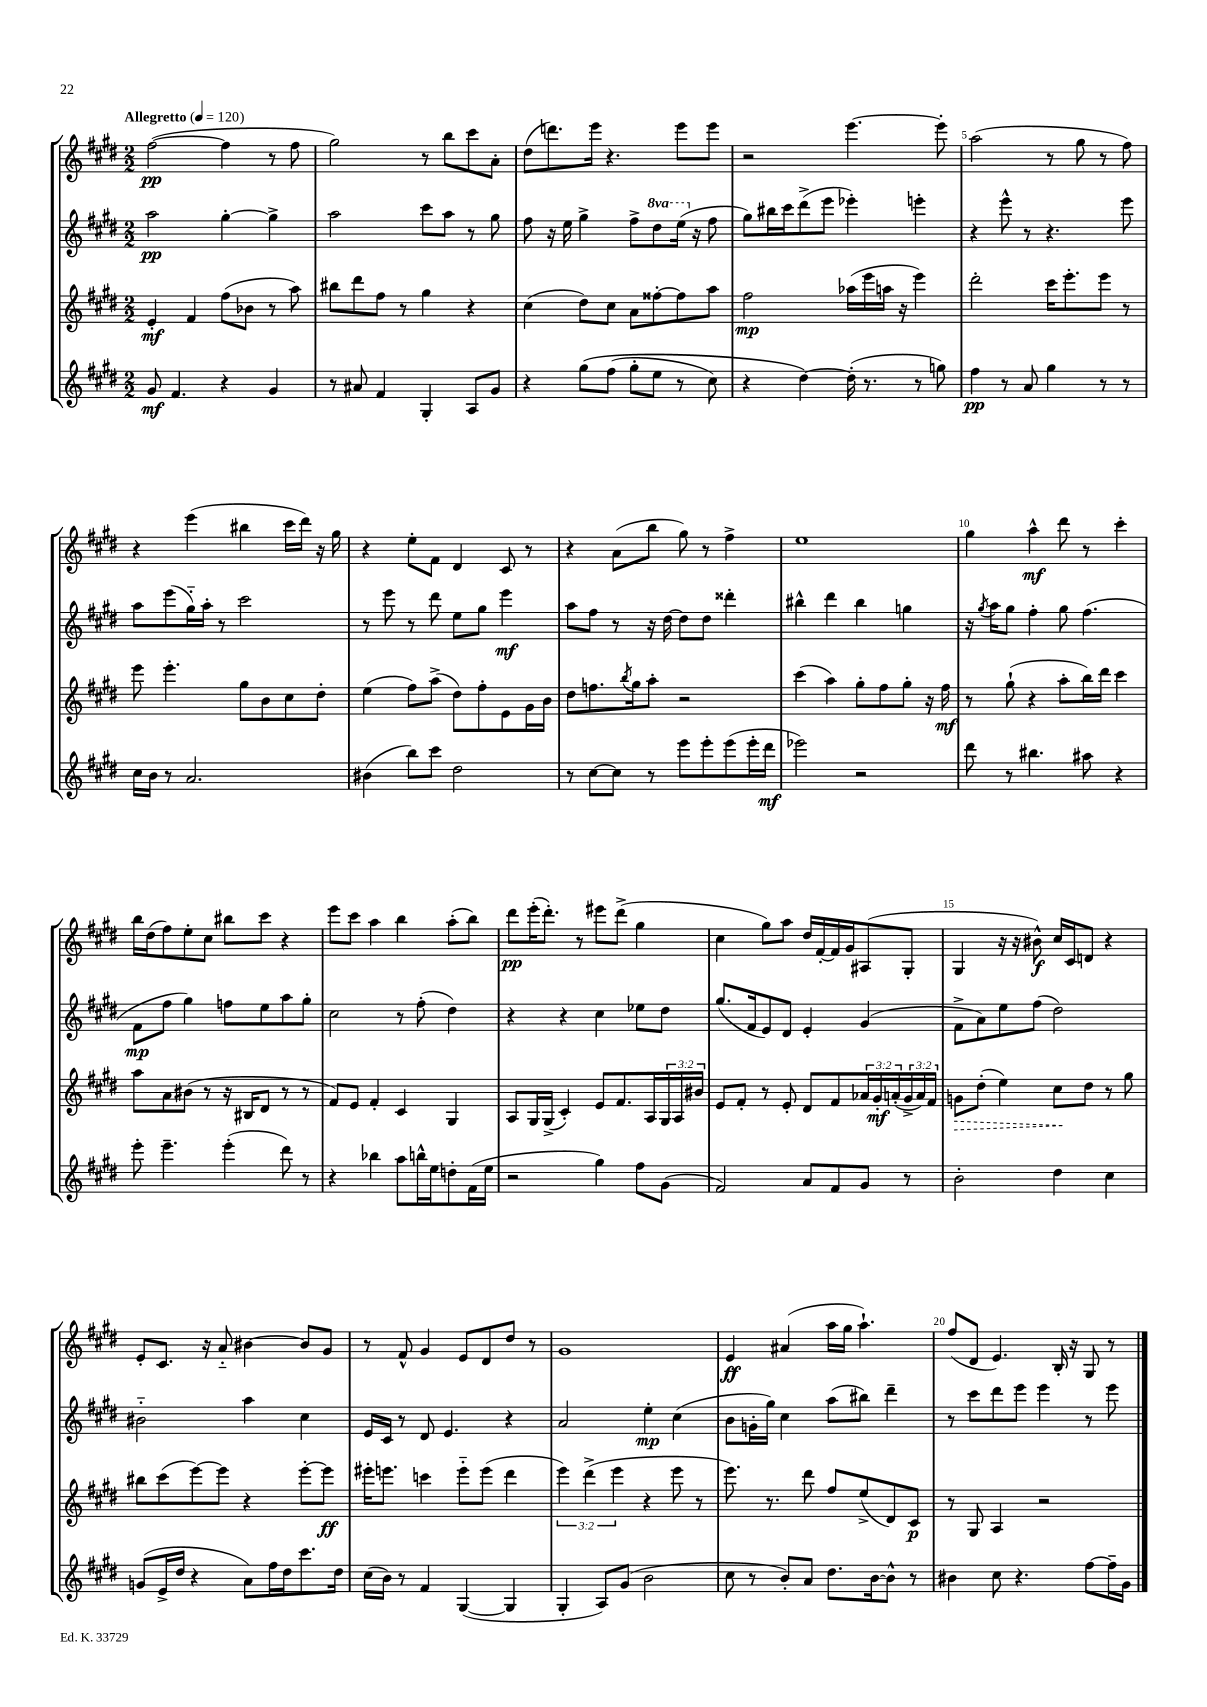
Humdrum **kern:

**kern	**kern	**kern	**kern
*staff4	*staff3	*staff2	*staff1
*clefG2	*clefG2	*clefG2	*clefG2
*k[f#c#g#d#]	*k[f#c#g#d#]	*k[f#c#g#d#]	*k[f#c#g#d#]
*M2/2	*M2/2	*M2/2	*M2/2
*MM120	*MM120	*MM120	*MM120
8g#	4e'	2aa	([2ff#
4.f#	.	.	.
.	4f#	.	.
4r	(8ff#	[4gg#'	4ff#]
.	8b-	.	.
4g#	8r	4gg#^]	8r
.	8aa)	.	8ff#
=	=	=	=
8r	8bb#	2aa	2gg#)
8a#	8ddd#	.	.
4f#	8ff#	.	.
.	8r	.	.
4G#'	4gg#	8ccc#	8r
.	.	8aa	8bb
8A	4r	8r	8ccc#
8g#	.	8gg#	8a'
=	=	=	=
4r	(4cc#	8ff#	(8dd#
.	.	16r	8.ddd)
.	.	16ee	.
&(8gg#	8dd#)	4gg#^	.
.	.	.	16eee
(8ff#	8cc#	.	4.r
8gg#'	8a	8ff#^	.
8ee	[8ff##'	8ddd#	.
8r	8ff##]	(16eee	8eee
.	.	16r	.
8cc#)	8aa	8ff#	8eee
=	=	=	=
4r	2ff#	8gg#)	2r
.	.	16bb#	.
.	.	16ccc#	.
[4dd#&)	.	(8ddd#^	.
.	.	8eee	.
(16dd#']	(16aa-	4eee-')	[4.eee
8.r	16eee	.	.
.	16aa	.	.
.	16r	.	.
8r	4eee)	4eee'	.
8gg)	.	.	8eee']
=	=	=	=
4ff#	2ddd#'	4r	(2aa
8r	.	8eee^^	.
8a	.	8r	.
4gg#	16ccc#	4.r	8r
.	8.eee'	.	.
.	.	.	8gg#
8r	8eee	.	8r
8r	8r	8eee	8ff#)
=	=	=	=
16cc#	8eee	8aa	4r
16b	.	.	.
8r	4.eee'	(8eee	.
2.a	.	16gg#'~)	(4eee
.	.	16aa'	.
.	.	8r	.
.	8gg#	2ccc#	4bb#
.	8b	.	.
.	8cc#	.	16ccc#
.	.	.	16ddd#)
.	8dd#'	.	16r
.	.	.	16gg#
=	=	=	=
(4b#	(4ee	8r	4r
.	.	8eee	.
8bb)	8ff#)	8r	8ee'
8ccc#	(8aa^	8ddd#	8f#
2dd#	8dd#)	8ee	4d#
.	8ff#'	8gg#	.
.	8e	4eee	8c#
.	16g#	.	8r
.	16b	.	.
=	=	=	=
8r	8dd#	8aa	4r
[8cc#	8.ff	8ff#	.
8cc#]	.	8r	(8a
.	8qbb	.	.
.	16gg#	.	.
8r	8aa'	16r	8bb
.	.	[16dd#	.
8eee	2r	8dd#]	8gg#)
8eee'	.	8dd#	8r
(8eee	.	4ddd##'	4ff#^
16eee'	.	.	.
16ddd#	.	.	.
=	=	=	=
2eee-)	(4ccc#	4bb#^^	1ee
.	4aa)	4ddd#	.
2r	8gg#'	4bb#	.
.	8ff#	.	.
.	8gg#'	4gg	.
.	16r	.	.
.	16ff#	.	.
=	=	=	=
8ddd#	8r	16r	4gg#
.	.	8qgg#	.
.	.	16aa	.
8r	(8gg#`	8gg#	.
4.bb#	4r	4ff#'	4aa^^
.	8aa'	8gg#	8ddd#
8aa#	16bb)	(4.ff#	8r
.	16ddd#	.	.
4r	4ccc#	.	4ccc#'
=	=	=	=
8eee'	8aa	8f#	16bb
.	.	.	(16dd#
4.eee~	8a	8ff#	8ff#)
.	(8b#	4gg#)	8ee'
.	8r	.	8cc#
(4eee'	16r	8ff	8bb#
.	16B#	.	.
.	8d#	8ee	8ccc#
8ddd#)	8r	8aa	4r
8r	8r	8gg#'	.
=	=	=	=
4r	8f#)	2cc#	8eee
.	8e	.	8ccc#
4bb-	4f#'	.	4aa
8aa	4c#	8r	4bb
16bb^^	.	(8ff#'	.
16ee	.	.	.
8dd'	4G#	4dd#)	(8aa'
(16f#	.	.	8bb)
16ee	.	.	.
=	=	=	=
2r	8A	4r	8ddd#
.	16G#	.	(16eee'
.	(16G#^	.	8.ddd#')
.	4c#')	4r	.
.	.	.	8r
4gg#)	8e	4cc#	8eee#
.	8.f#	.	(8ddd#^
8ff#	.	8ee-	4gg#
.	16A	.	.
(8g#	24G#	8dd#	.
.	24A	.	.
.	24b#	.	.
=	=	=	=
2f#)	8e	(8.gg#	4cc#
.	8f#'	.	.
.	.	16f#	.
.	8r	8e)	8gg#)
.	8e'	8d#	8aa
8a	8d#	4e'	16dd#
.	.	.	[16f#'
8f#	8f#	.	16f#]
.	.	.	16g#
8g#	24a-	(4g#	(8A#
.	24g#'	.	.
.	(24a'	.	.
8r	24g#^	.	8G#'
.	24a)	.	.
.	24f#	.	.
=	=	=	=
2b'	8g	8f#^	4G#
.	(8dd#'	8a)	.
.	4ee)	8ee	16r
.	.	.	16r
.	.	(8ff#	8b#^^)
4dd#	8cc#	2dd#)	16cc#
.	.	.	16c#
.	8dd#	.	8d
4cc#	8r	.	4r
.	8gg#	.	.
=	=	=	=
(8g	8bb#	2b#'~	8e'
16e^	(8ccc#	.	8.c#
16dd#	.	.	.
4r	[8eee)	.	.
.	.	.	16r
.	8eee]	.	8a'~
8a)	4r	4aa	[4b#
16ff#	.	.	.
16dd#	.	.	.
8.ccc#	[8eee'	4cc#	8b#]
.	8eee]	.	8g#
16dd#	.	.	.
=	=	=	=
(16cc#	16eee#'	16e	8r
16b)	8.eee	16c#	.
8r	.	8r	8f#^^
4f#	4ccc	8d#	4g#
.	.	4.e	.
([4G#	8eee'~	.	8e
.	(8eee	.	8d#
4G#]	4ddd#	4r	8dd#
.	.	.	8r
=	=	=	=
4G#'	6eee)	2a	1g#
.	(6ddd#^	.	.
8A)	.	.	.
.	6eee	.	.
(8g#	.	.	.
2b	4r	4ee'	.
.	8eee	(4cc#	.
.	8r	.	.
=	=	=	=
8cc#	8.eee)	8b	4e
8r	.	16g'	.
.	8.r	16gg#)	.
8b')	.	4cc#	(4a#
8a	8ddd#	.	.
8.dd#	8ff#	(8aa	16aa
.	.	.	16gg#
.	(8ee^	8bb#)	4.aa`)
[16b	.	.	.
8b^^]	8d#)	4ddd#~	.
8r	8c#	.	.
=	=	=	=
4b#	8r	8r	(8ff#
.	8G#	8ccc#	8d#
8cc#	4A	8ddd#	4.e)
4.r	.	8eee	.
.	2r	4eee	.
.	.	.	16B'
.	.	.	16r
[8ff#	.	8r	8G#
16ff#~]	.	8eee	8r
16g#	.	.	.
==	==	==	==
*-	*-	*-	*-
